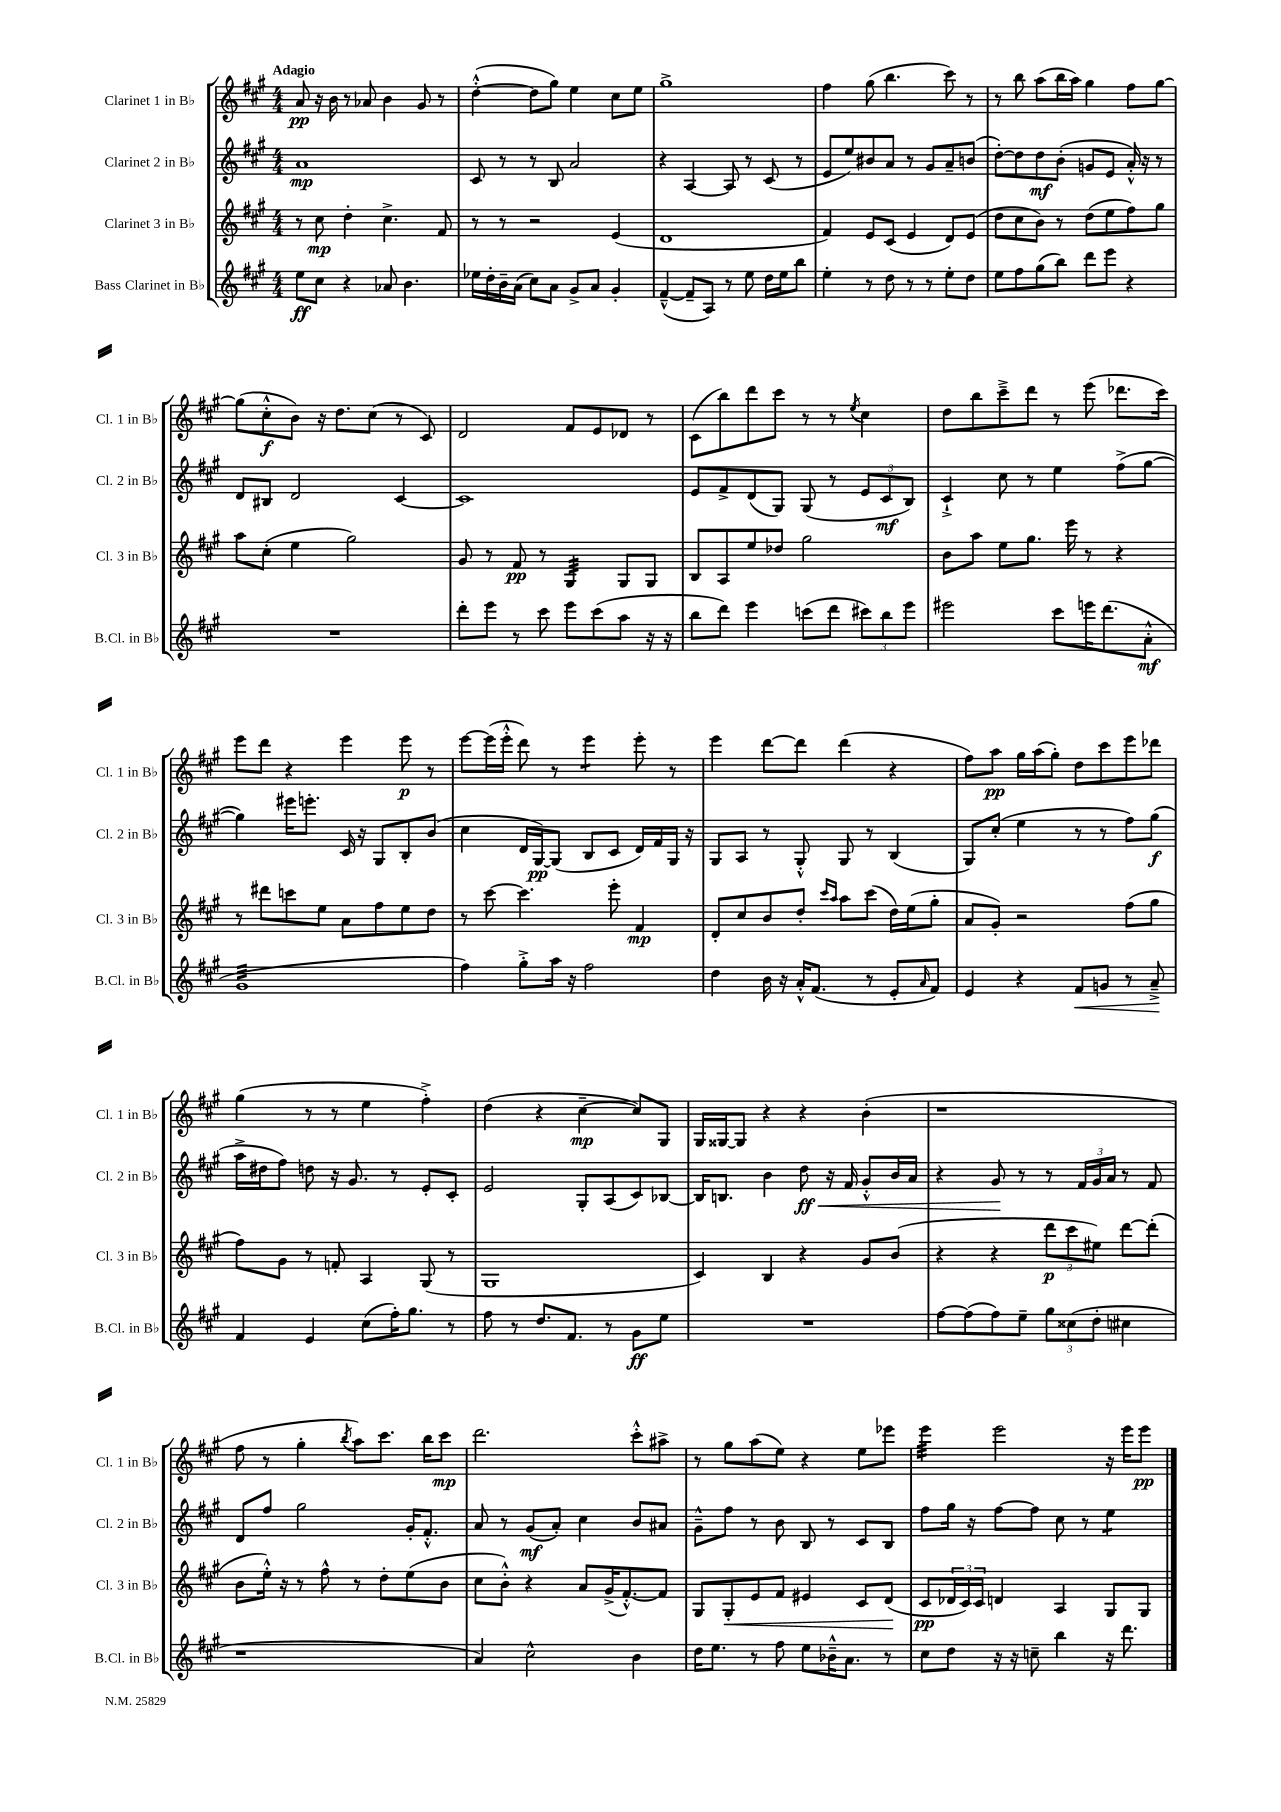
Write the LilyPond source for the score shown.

<<
\new StaffGroup <<
\new Staff = "s0" \with { instrumentName = "Clarinet 1 in Bb" shortInstrumentName = "Cl. 1 in Bb" } {
    \clef treble \key a \major \numericTimeSignature \time 4/4 \tempo "Adagio"
    a'8\pp r16 b'16 r8 aes'8 b'4 gis'8 r8 |
    d''4~-.-^( d''8 gis''8) e''4 cis''8 e''8 |
    gis''1-> |
    fis''4 gis''8( b''4. cis'''8) r8 |
    r8 b''8 a''8( b''16 a''16) gis''4 fis''8 gis''8~ |
    gis''8( cis''8-.-^\f b'8) r16 d''8. cis''8( r8 cis'8) |
    d'2 fis'8 e'8 des'8 r8 |
    cis'8( b''8) d'''8 cis'''8 r8 r8 \acciaccatura { e''8 } cis''4 |
    d''8 b''8 cis'''8---> d'''8 r8 e'''8( des'''8. cis'''16) |
    e'''8 d'''8 r4 e'''4 e'''8\p r8 |
    e'''8~ e'''16( e'''16-.-^ d'''8) r8 e'''4:8 e'''8-. r8 |
    e'''4 d'''8~ d'''8 d'''4( r4 |
    fis''8) a''8\pp gis''16 a''16( gis''8-.) d''8 cis'''8 e'''8 des'''8 |
    gis''4( r8 r8 e''4 fis''4-.->) |
    d''4( r4 cis''4~--\mp cis''8) gis8 |
    gis16 gisis16~ gisis8 r4 r4 b'4-.( |
    r1 |
    fis''8 r8 gis''4-. \acciaccatura { b''8 } a''8) cis'''8. b''16 cis'''8\mp |
    d'''2. cis'''8-.-^ ais''8-> |
    r8 gis''8 a''8( e''8) r4 e''8 ees'''8 |
    e'''4:32 e'''2 r16 e'''16 e'''8\pp \bar "|." |
}
\new Staff = "s1" \with { instrumentName = "Clarinet 2 in Bb" shortInstrumentName = "Cl. 2 in Bb" } {
    \clef treble \key a \major \numericTimeSignature \time 4/4
    a'1\mp |
    cis'8 r8 r8 b8 a'2 |
    r4 a4~ a8 r8 cis'8( r8 |
    e'8 e''8) bis'8 a'8 r8 gis'8 a'8-- b'8( |
    d''8~-.) d''8 d''8\mf b'8-.( g'8 e'8 a'16-.-^) r16 r8 |
    d'8 bis8 d'2 cis'4~ |
    cis'1 |
    e'8 fis'8-> d'8( gis8) gis8( r8 \tuplet 3/2 { e'8 cis'8\mf b8) } |
    cis'4-!-> cis''8 r8 e''4 fis''8->( gis''8~ |
    gis''4) eis'''16 e'''8.-. cis'16 r16 gis8 b8-. b'8( |
    cis''4 d'16 gis16~\pp) gis8( b8 cis'8 d'16) fis'16 gis16 r16 |
    gis8 a8 r8 gis8-.-^ gis8 r8 b4( |
    gis8) cis''8-.( e''4 r8 r8 fis''8) gis''8\f( |
    a''16-> dis''16 fis''8) d''8 r16 gis'8. r8 e'8-. cis'8-. |
    e'2 gis8-. a8( cis'8) bes8~ |
    bes16 b8. b'4 d''8\ff\< r16 fis'16 gis'8-.-^ b'16 a'16 |
    r4 gis'8\! r8 r8 \tuplet 3/2 { fis'16 gis'16 a'16 } r8 fis'8 |
    d'8 fis''8 gis''2 gis'16-. fis'8.-.-^ |
    a'8 r8 gis'8\mf( a'8-.) cis''4 b'8 ais'8 |
    gis'8---^ fis''8 r8 b'8 b8 r8 cis'8 b8 |
    fis''8 gis''16 r16 fis''8~ fis''8 cis''8 r8 e''4:8 \bar "|." |
}
\new Staff = "s2" \with { instrumentName = "Clarinet 3 in Bb" shortInstrumentName = "Cl. 3 in Bb" } {
    \clef treble \key a \major \numericTimeSignature \time 4/4
    r8 cis''8\mp d''4-. cis''4.-> fis'8 |
    r8 r8 r2 e'4( |
    d'1 |
    fis'4) e'8 cis'8( e'4 d'8) e'8( |
    d''8 cis''8 b'8) r8 d''8( e''8 fis''8) gis''8 |
    a''8 cis''8-.( e''4 gis''2) |
    gis'8 r8 fis'8\pp r8 gis4:32 gis8 gis8 |
    b8 a8 e''8 des''8 gis''2 |
    b'8 a''8 e''8 gis''8. e'''16 r8 r4 |
    r8 dis'''8 c'''8 e''8 a'8 fis''8 e''8 d''8 |
    r8 cis'''8~ cis'''4. e'''8-. fis'4\mp |
    d'8-. cis''8 b'8 d''8-. \grace { cis'''16 a''16 } a''8 cis'''8( d''16) e''16( gis''8-. |
    a'8 gis'8-.) r2 fis''8( gis''8 |
    fis''8) gis'8 r8 f'8-. a4 gis8( r8 |
    gis1 |
    cis'4) b4 r4 gis'8 b'8( |
    r4 r4 \tuplet 3/2 { d'''8\p cis'''8 eis''8) } d'''8~ d'''8-.( |
    b'8 e''16-.-^) r16 r8 fis''8-^ r8 d''8-. e''8( b'8 |
    cis''8 b'8-.-^) r4 a'8 gis'16->( fis'8.~-.-^) fis'8 |
    gis8 gis8-.\< e'8 fis'8 eis'4 cis'8 d'8\!( |
    cis'8\pp \tuplet 3/2 { des'16 cis'16) cis'16 } d'4 a4 gis8 gis8 \bar "|." |
}
\new Staff = "s3" \with { instrumentName = "Bass Clarinet in Bb" shortInstrumentName = "B.Cl. in Bb" } {
    \clef treble \key a \major \numericTimeSignature \time 4/4
    e''8\ff cis''8 r4 aes'8 b'4. |
    ees''16 d''16-. b'16-- a'16( cis''8) a'8 gis'8-> a'8 gis'4-. |
    fis'4~---^( fis'8-- a8) r8 e''8 d''16 e''16 b''8 |
    e''4-. r8 d''8 r8 r8 e''8-. d''8 |
    e''8 fis''8 gis''8( b''8) d'''8 e'''8 r4 |
    R1 |
    d'''8-. e'''8 r8 cis'''8 e'''8 cis'''8( a''8 r16 r16 |
    b''8 d'''8) e'''4 c'''8( d'''8 \tuplet 3/2 { cis'''8) b''8 e'''8 } |
    eis'''2 cis'''8 e'''16 d'''8.( a'8-.-^\mf |
    gis'1:32 |
    fis''4) gis''8-.-> a''16 r16 fis''2 |
    d''4 b'16 r16 a'16-.-^ fis'8.( r8 e'8-. \grace { a'16 } fis'8) |
    e'4 r4 fis'8\< g'8 r8 a'8--->\! |
    fis'4 e'4 cis''8( fis''16-.) gis''8. r8 |
    fis''8 r8 d''8. fis'8. r8 gis'8\ff e''8 |
    R1 |
    fis''8~ fis''8( fis''8) e''8-- \tuplet 3/2 { gis''8 cisis''8( d''8-. } cis''4 |
    r1 |
    a'4) cis''2-^ b'4 |
    d''16 e''8. r8 fis''8 e''8 bes'16---^ a'8. r8 |
    cis''8 d''8 r16 r16 c''8-- b''4 r16 d'''8. \bar "|." |
}
>>
>>
\layout { \context { \Score \remove "Bar_number_engraver" } }
